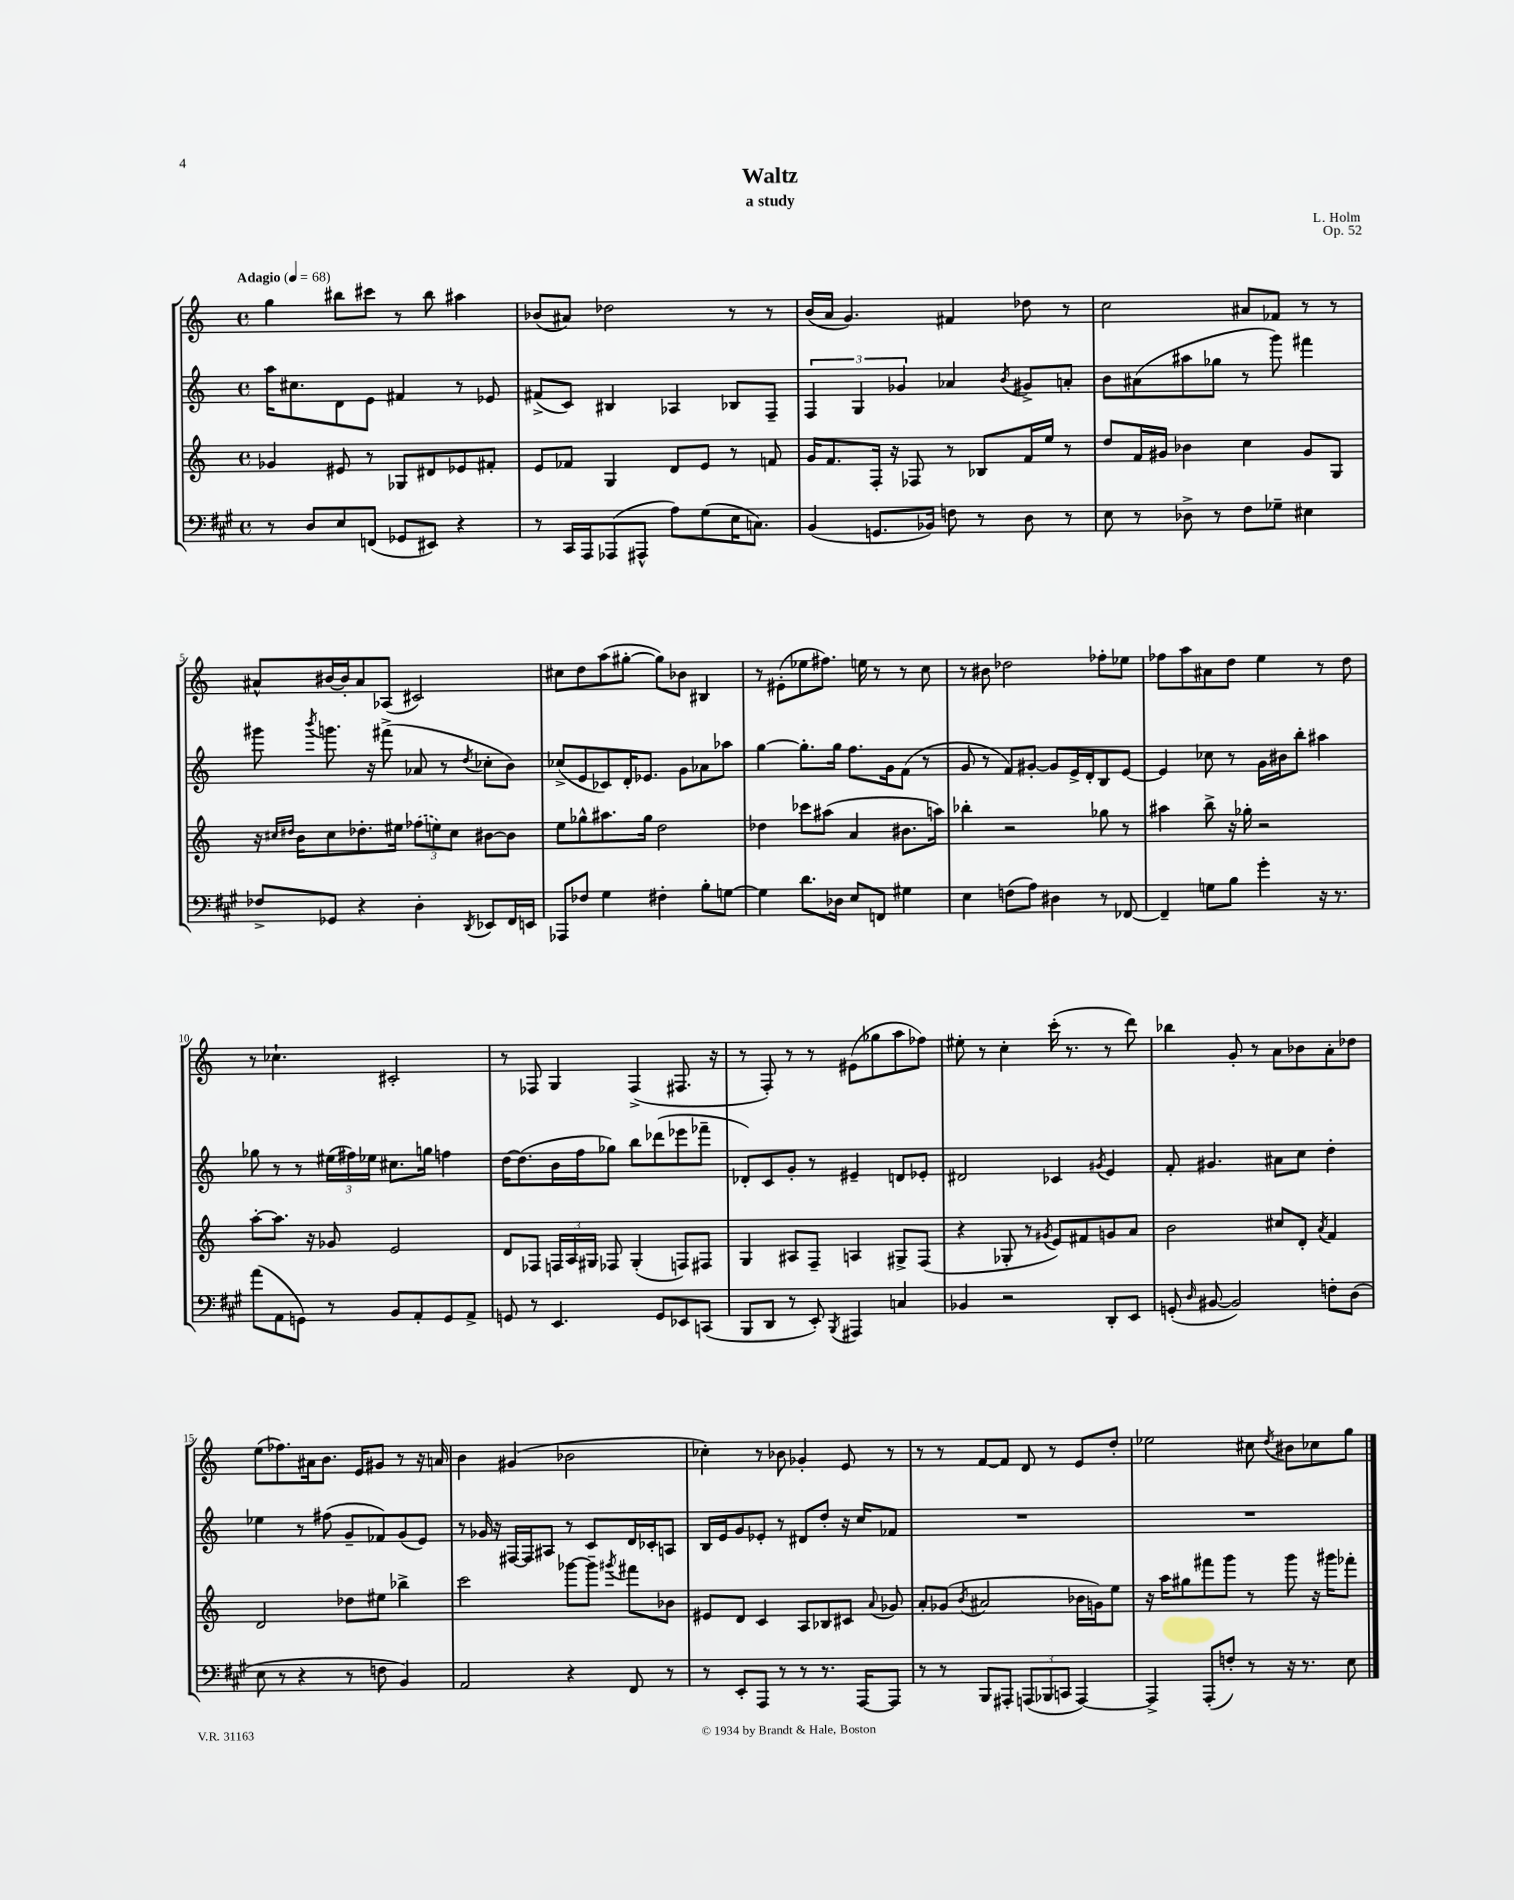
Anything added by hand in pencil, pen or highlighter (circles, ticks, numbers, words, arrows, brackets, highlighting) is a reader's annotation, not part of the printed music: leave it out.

**kern	**kern	**kern	**kern
*part4	*part3	*part2	*part1
*staff4	*staff3	*staff2	*staff1
*clefF4	*clefG2	*clefG2	*clefG2
*k[f#c#g#]	*k[]	*k[]	*k[]
*M4/4	*M4/4	*M4/4	*M4/4
*met(c)	*met(c)	*met(c)	*met(c)
*MM68	*MM68	*MM68	*MM68
=1	=1	=1	=1
!	!	!	!LO:TX:a:B:t=Adagio
8r	4g-X/	16aa\KL	4gg\
.	.	8.cc#X\	.
8D/L	.	.	.
8E/	8e#X/	8d\	8bb#X\L
(8FFn/J	8r	8e\J	8ccc#X\J
8GG-X/L	8G-X/L	4f#X/	8r
8EE#X/J)	8d#X/	.	8bb#\
4r	8e-X/	8r	4aa#X\
.	8f#X'/J	8e-X/	.
=2	=2	=2	=2
8r	8e/L	(8f#X^/L	(8b-X/L
16CC#/LL	8f-X/J	8c/J)	8a#X/J)
16AAA/J	.	.	.
(8AAA-X/	4G/	4B#X/	2dd-X\
8AAA#X^^/J	.	.	.
8A\L)	8d/L	4A-X/	.
(8G#\	8e/J	.	.
16E\K	8r	8B-X/L	8r
8.Cn\J)	.	.	.
.	8fn/	8F~/J	8r
=3	=3	=3	=3
(4BB/	16g/KL	6F/	(16b/LL
.	8.f/	.	16a/JJ
.	.	.	4.g/)
.	.	6G/	.
8.GGn/L	16F'/Jk	.	.
.	16r	.	.
.	.	6g-X/	.
.	8F-X/	.	.
16BB-X/Jk)	.	.	.
8Fn\	8r	4a-X/	4f#X/
8r	8B-X/L	.	.
.	.	8qb/	.
8D\	16f/L	8g#X^/L	8dd-X\
.	16ee/JJ	.	.
8r	8r	8an'/J	8r
=4	=4	=4	=4
8E\	8dd/L	8b\L	2cc\
8r	16f/L	(8a#X\	.
.	16g#X/JJ	.	.
8D-X^\	4b-X\	8aa#X\	.
8r	.	8gg-X\J	.
8F#\L	4cc\	8r	8a#X/L
8G-X~\J	.	8ggg\)	8f-X/J
4E#X\	8g#/L	4fff#X\	8r
.	8G/J	.	8r
!!LO:LB:g=z
=5	=5	=5	=5
8F-X^/L	16r	8ggg#X\	8a#X^^/L
.	16qqcc#X/LL	.	.
.	16qqdd#X/JJ	.	.
.	16b\KL	.	.
.	.	8qbbb/	.
8GG-X/J	8cc#\	8.gggn\	[16b#X/L
.	.	.	16b#'/J]
4r	8.dd-X'\	.	8a#/
.	.	16r	.
.	.	(8fff#X^\	(8A-X/J
.	16ee#X\Jk	.	.
4D'\	(12ff-X\L	8a-X/	2c#X/)
.	12een\)	.	.
.	.	8r	.
.	12cc#\J	.	.
8qDD/	.	8qdd/	.
8EE-X/L	[8b#X\L	8cc-X'\L	.
16FF#/L	8b#\J]	8b\J)	.
16EEn/JJ	.	.	.
=6	=6	=6	=6
8AAA-X/L	8ee\L	(8cc-X^/L	8cc#X\L
8F-X/J	8gg-X^^\	8e/	8dd\
4G#\	8.aa#X\	8c-X/)	(8aa\
.	.	16d'/K	[8gg#X'\J
.	16gg-\Jk	8.e-X/J	.
4F#X'\	2dd\	.	8gg#\L])
.	.	8g\L	8b-X\J
8B'\L	.	8a-X\	4B#X/
[8Gn\J	.	8aa-X\J	.
=7	=7	=7	=7
4G\]	4dd-X\	[4gg\	8r
.	.	.	(8e#X'\L
8.d\L	8ccc-X\L	8.gg'\L]	8ee-X\
.	(8aa#X\J	.	8.ff#X\J)
16D-X\Jk	.	16gg\Jk	.
8E/L	4a/	8.ff\L	.
.	.	.	16een\
8FFn/J	.	.	8r
.	.	16g\k	.
4G#X\	8.b#X\L	(8f\J	8r
.	.	8r	8cc\
.	16aan\Jk)	.	.
=8	=8	=8	=8
4E\	4bb-X'\	8g/	8r
.	.	8r	8b#X\
(8Fn\L	2r	8f/L)	2dd-X\
8A\J)	.	[8g#X'/J	.
4D#X\	.	8g#/L]	.
.	.	16e^/L	.
.	.	16d'/J	.
8r	8gg-X\	8B/	8ff-X'\L
[8FF-X/	8r	[8e/J	8ee-X\J
=9	=9	=9	=9
4FF-~/]	4aa#X\	4e/]	8ff-X\L
.	.	.	8aa\
8Gn\L	8bb^\	8cc-X\	8a#X\
8B\J	16r	8r	8dd\J
.	16gg-X'\	.	.
4g#'\	2r	16g\LL	4ee\
.	.	16b#X\J	.
.	.	8bb'\J	.
16r	.	4aa#X\	8r
8.r	.	.	.
.	.	.	8dd\
!!LO:LB:g=z
=10	=10	=10	=10
(8a\L	[8aa'\L	8gg-X\	8r
8AA\	8.aa\J]	8r	4.cc-X`\
8GGn\J)	.	8r	.
.	16r	.	.
8r	8g-X/	(24ee#X\LL	.
.	.	24ff#X\)	.
.	.	24ee-X\JJ	.
8BB/L	2e/	8.cc#X\L	2c#X'/
8AA'/	.	.	.
.	.	16ggn\Jk	.
8GG/	.	4ffn\	.
8AA^/J	.	.	.
=11	=11	=11	=11
8GGn/	8d/L	[16dd\KL	8r
.	.	(8.dd\]	.
8r	8F-X/J	.	8F-X/
4.EE/	24Fn/LL	16b\L	4G/
.	24A/	.	.
.	.	16ff\J	.
.	24G#X/JJ	.	.
.	8F-X/	8gg-X\J)	.
.	(4G#'/	8bb\L	(4F-^/
8GG/L	.	(8ddd-X\	.
8EE-X/	8Fn/L)	8eee-X\	8.F#X/
(8CCn/J	8F#X/J	8fff-X~\J	.
.	.	.	16r
=12	=12	=12	=12
8BBB/L	4G/	8d-X'/L)	8r
8DD/J	.	8c/	8F'/)
8r	8A#X/L	8g'/J	8r
8EE'/)	8F~/J	8r	8r
8qBBB/	.	.	.
4AAA#X/	4An/	4e#X~/	(8e#X\L
.	.	.	8gg-X\
4Cn/	8G#X^/L	8dn/L	8aa\
.	(8F/J	8e-X'/J	8ff-X\J)
=13	=13	=13	=13
4BB-X/	4r	2d#X/	8ee#X'\
.	.	.	8r
2r	8G-X'/	.	4cc'\
.	8r	.	.
.	8qg#X/	.	.
.	8e/L)	4c-X/	(16ccc'\
.	.	.	8.r
.	8f#X/	.	.
.	.	8qg#X/	.
8DD'/L	8gn/	4e/	8r
8EE/J	8a/J	.	8ddd\)
=14	=14	=14	=14
(8GGn'/	2b\	8f'/	4bb-X\
16qqD/	.	.	.
[8BB#X/	.	4.g#X/	.
2BB#/])	.	.	8g'/
.	.	.	8r
.	8cc#X/L	8a#X\L	8a\L
.	8d'/J	8cc\J	8b-X\
.	8qa/	.	.
8Fn'\L	4f/	4dd'\	8a'\
(8D\J	.	.	8dd-X\J
!!LO:LB:g=z
=15	=15	=15	=15
8E\	2d/	4ee-X\	(8ee\L
8r	.	.	8.ff-X\)
4r	.	8r	.
.	.	.	16a#X\k
.	.	(8ff#X\	8.b\J
8r	8dd-X\L	8g~/L	.
.	.	.	16e/KL
8Fn\	8ee#X\J	8f-X/)	8g#X/J
4BB/)	4bb-X^\	(8g/	8r
.	.	8e/J)	16r
.	.	.	16an/
=16	=16	=16	=16
2AA/	2ccc\	8r	4b\
.	.	16g-X/	.
.	.	16r	.
.	.	[16F#X/LL	(4g#X/
.	.	16F#/J]	.
.	.	8A#X/J	.
4r	[8ggg-X\L	8r	2b-X\
.	8ggg-~\J]	8c/L	.
.	8qggg#X/	.	.
8FF#/	8fff#X\L	16d/L	.
.	.	16c-X'/J	.
8r	8b-X\J	8An/J	.
=17	=17	=17	=17
8r	8e#X/L	16B/LL	4cc-X'\)
.	.	16e/J	.
8EE'/L	8d/J	8g/	.
8AAA/J	4c/	8e-X'/J	8r
8r	.	8r	8b-X\
8r	8A/L	8d#X/L	4g-X'/
8.r	8B-X/	8dd'/J	.
.	8c#X/J	16r	8e/
[16AAA/KL	.	16cc/KL	.
.	8qqa/	.	.
8AAA/J]	8g-X/	8f-X/J	8r
=18	=18	=18	=18
8r	8a'/L	1r	8r
8r	(8g-X/J	.	8r
.	8qb/	.	.
8BBB/L	2a#X/	.	[8f/L
8AAA#X'/J	.	.	8f/J]
(12AAAn/L	.	.	8d/
12BBB-X/	.	.	.
.	.	.	8r
12CCn/J	.	.	.
[4AAA/)	16b-X\LL	.	8e/L
.	16gn\J)	.	.
.	8ee\J	.	8dd'/J
=19	=19	=19	=19
4AAA^/]	16r	1r	2ee-X\
.	16aa\KL	.	.
.	8gg#X\	.	.
(8AAA'/L	8fff#X\	.	.
8Fn'/J)	8ggg\J	.	.
8r	8r	.	8cc#X\
.	.	.	8qdd/
16r	8ggg\	.	8b#X\L
8.r	.	.	.
.	16r	.	8cc-X\
.	16ggg#X\KL	.	.
8E\	8fff-X'\J	.	8gg\J
==	==	==	==
*-	*-	*-	*-
